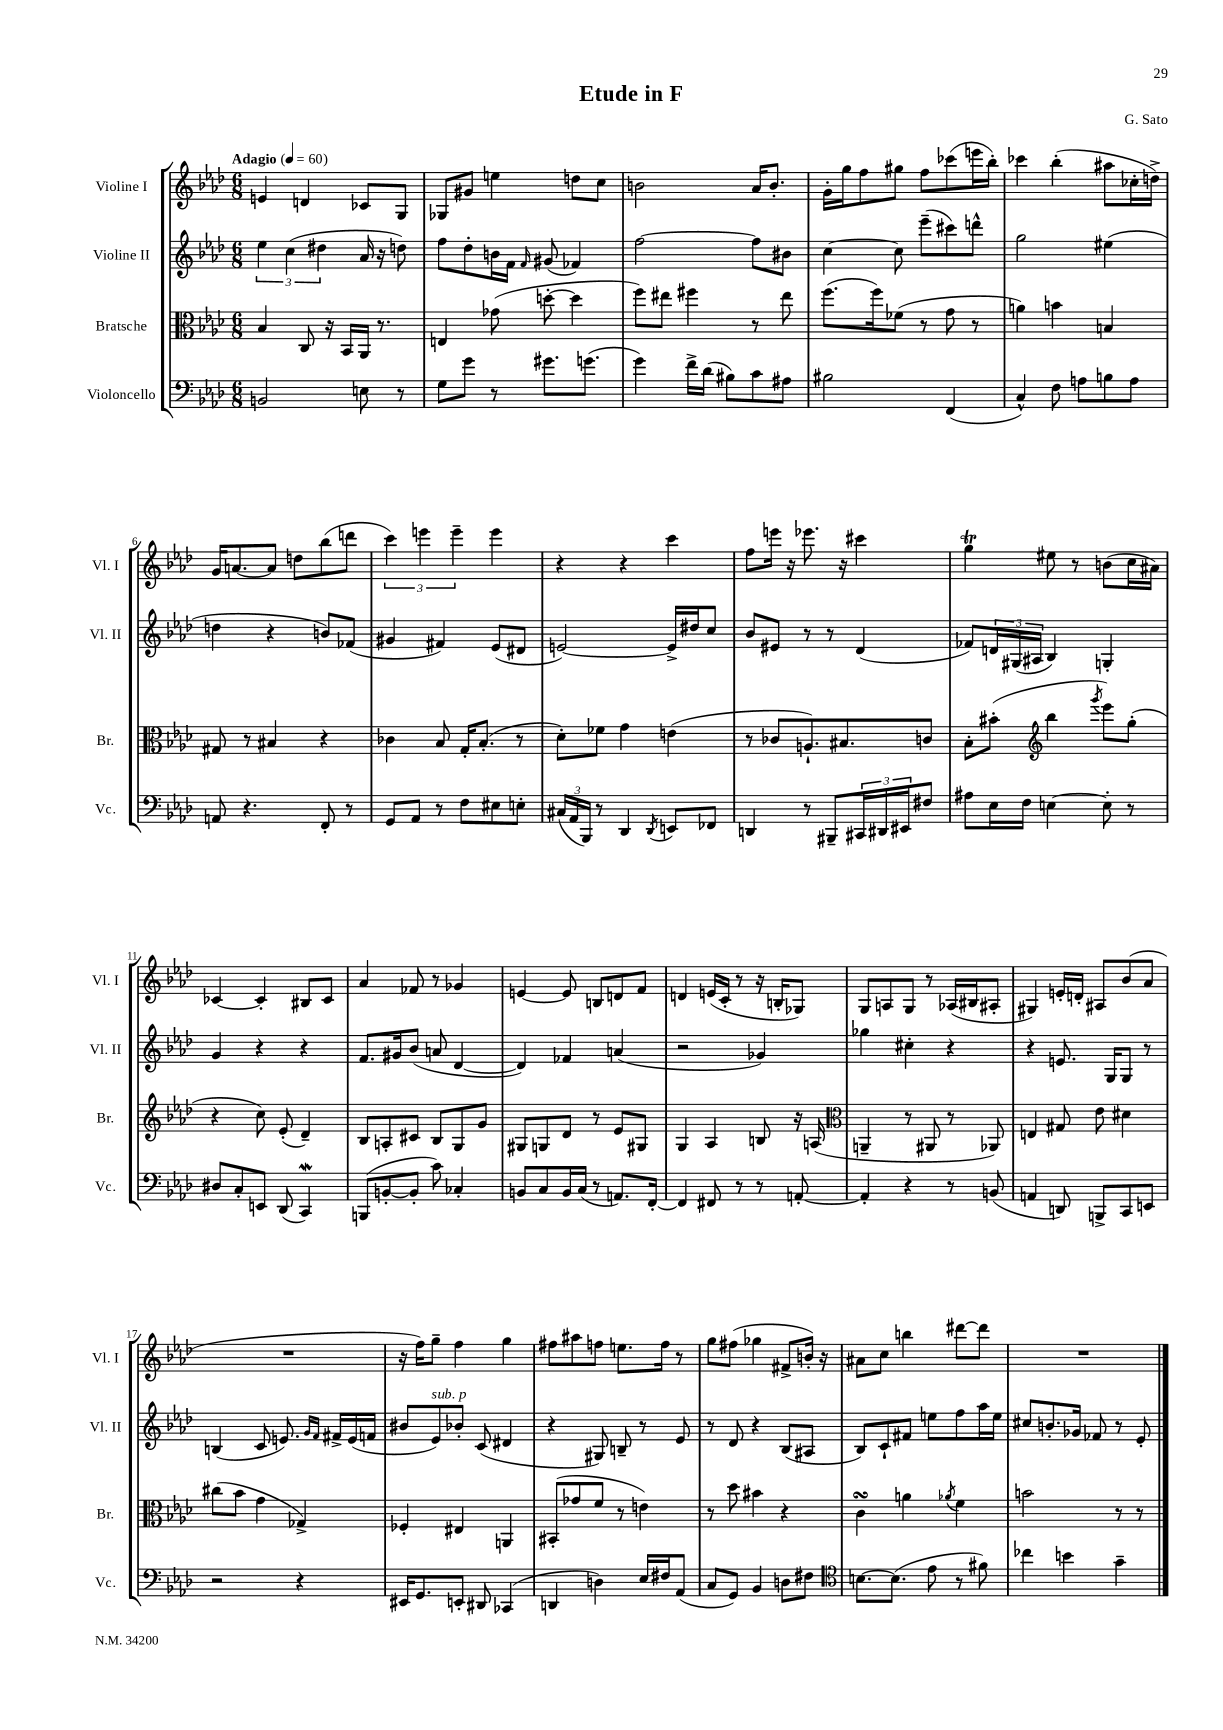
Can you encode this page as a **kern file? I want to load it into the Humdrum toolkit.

**kern	**kern	**kern	**kern
*part4	*part3	*part2	*part1
*staff4	*staff3	*staff2	*staff1
*I"Violoncello	*I"Bratsche	*I"Violine II	*I"Violine I
*I'Vc.	*I'Br.	*I'Vl. II	*I'Vl. I
*clefF4	*clefC3	*clefG2	*clefG2
*k[b-e-a-d-]	*k[b-e-a-d-]	*k[b-e-a-d-]	*k[b-e-a-d-]
*M6/8	*M6/8	*M6/8	*M6/8
*MM60	*MM60	*MM60	*MM60
=1	=1	=1	=1
!	!	!	!LO:TX:a:B:t=Adagio
2BBn/	4B-/	6ee-\	4en/
.	.	(6cc\	.
.	8C/	.	4dn/
.	.	6dd#X\	.
.	16r	.	.
.	16BB-/LL	.	.
8En\	16AA-/JJ	16a-/	8c-X/L
.	8.r	16r	.
8r	.	8ddn\)	8G/J
=2	=2	=2	=2
8G\L	4En/	8ff\L	8G-X/L
8g\J	.	8dd-'\	8g#X/J
8r	(8g-X\	16bn\L	4een\
.	.	16f\JJ	.
.	.	16qqf/	.
8.g#X\L	[8ddn'\	(8g#X/	.
.	4dd\]	4f-X/)	8ddn\L
(8.gn\J	.	.	.
.	.	.	8cc\J
=3	=3	=3	=3
4g\)	8ff\L)	[2ff\	2bn\
.	8ee#X\J	.	.
16f^\LL	4ff#X\	.	.
(16d-\JJ	.	.	.
8B#X\L)	.	.	.
8c\	8r	8ff\L]	16a-/KL
.	.	.	8.b'/J
8A#X\J	8ee#\	8b#X\J	.
=4	=4	=4	=4
2B#X\	(8.ff\L	[4cc\	16g'\LL
.	.	.	16gg\J
.	.	.	8ff\
.	16ff\k)	.	.
.	(8f-X\J	8cc\]	8gg#X\J
.	8r	(8eee-~\L	8ff\L
(4FF/	8g\	8ccc#X\)	(8ccc-X\
.	8r	8dddn^^\J	16eeen\L
.	.	.	16bb-'\JJ)
=5	=5	=5	=5
4C^^/)	4an\)	2gg\	4ccc-X\
8F\	4bn\	.	(4bb-'\
8An\L	.	.	.
8Bn\	4Bn/	(4ee#X\	8aa#X\L
8A\J	.	.	16cc-X'\L
.	.	.	16ddn^\JJ)
!!LO:LB:g=z
=6	=6	=6	=6
8AAn/	8G#X/	4ddn\	16g/KL
.	.	.	[8.an/
4.r	8r	.	.
.	4B#X/	4r	8a/J]
.	.	.	8ddn\L
8FF'/	4r	8bn/L)	(8bb-\
8r	.	(8f-X/J	8dddn\J
=7	=7	=7	=7
8GG/L	4c-X\	4g#X/	6ccc\)
8AA-/J	.	.	.
.	.	.	6eeen\
8r	8B-/	4f#X/)	.
.	.	.	6eee~\
8F\L	16G'/KL	.	.
.	(8.B-'/J	.	.
8E#X\	.	(8e-/L	4eee\
8En'\J	8r	8d#X/J	.
=8	=8	=8	=8
(24C#X/LL	8d-'\L)	[2en/)	4r
24AA-/	.	.	.
24BBB-/JJ)	.	.	.
8r	8f-X\J	.	.
4DD-/	4g\	.	4r
8qDD-/	.	.	.
8EEn/L	(4en\	16e^/LL]	4ccc\
.	.	16dd#X/J	.
8FF-X/J	.	8cc/J	.
=9	=9	=9	=9
4DDn/	8r	8b-/L	8ff\L
.	8c-X/L	8e#X/J	16eeen\Jk
.	.	.	16r
8r	8.An`/)	8r	8.eee-X\
8BBB#X~/L	.	8r	.
.	8.B#X/	.	16r
24CC#X/L	.	(4d-/	4ccc#X\
24DD#X/	.	.	.
24EE#X/J	.	.	.
8F#X/J	8cn/J	.	.
=10	=10	=10	=10
8A#X\L	8B-'\L	8f-X/L)	4ggt\
16E-\L	(8b#X'\J	24dn/L	.
.	.	(24G#X/	.
16F\JJ	.	.	.
.	.	24A#X/JJ	.
*	*clefG2	*	*
[4En\	4bb-\	4B-/)	8ee#X\
.	.	.	8r
.	8qggg/	.	.
8E'\]	8eee-\L)	4Gn'/	(8bn\L
8r	(8gg'\J	.	16cc\L
.	.	.	16a#X\JJ)
!!LO:LB:g=z
=11	=11	=11	=11
8D#X/L	4r	4g/	[4c-X/
8C'/	.	.	.
8EEn/J	8cc\)	4r	4c-'/]
(8DD-/	(8e-'/	.	.
4CCW/)	4d-~/)	4r	8B#X/L
.	.	.	8c-/J
=12	=12	=12	=12
(8BBBn/L	8B-/L	8.f/L	4a-/
[8BBn'/	8An'/	.	.
.	.	16g#X/k	.
8BB'/J]	8c#X/J	(8b-/J	8f-X/
8c\)	8B-/L	8an/	8r
4C-X'/	8G/	[4d-/	4g-X/
.	8g/J	.	.
=13	=13	=13	=13
8BBn/L	8G#X/L	4d-/])	[4en/
8C/	8Gn/	.	.
16BB/L	8d-/J	4f-X/	8e/]
(16C/JJ	.	.	.
8r	8r	.	8Bn/L
8.AAn/L)	8e-/L	(4an/	8dn/
.	8G#X/J	.	8f/J
[16FF'/Jk	.	.	.
=14	=14	=14	=14
4FF/]	4G/	2r	4dn/
8FF#X/	4A-/	.	(16en/LL
.	.	.	16c'/JJ
8r	.	.	8r
8r	8Bn/	4g-X/)	16r
.	.	.	16Bn'/KL
[8AAn'/	16r	.	8G-X/J)
.	(16An/	.	.
=15	=15	=15	=15
*	*clefC3	*	*
4AA'/]	4AAn~/	4gg-X\	8G/L
.	.	.	8An/
4r	8r	4cc#X'\	8G/J
.	8AA#X/	.	8r
8r	8r	4r	(16A-X/LL
.	.	.	16B#X/J
(8BBn/	8AA-X/)	.	8A#X'/J
=16	=16	=16	=16
4AAn/	4En/	4r	4G#X/)
8DDn/)	8G#X/	8.en/	16en'/LL
.	.	.	16dn'/JJ
8BBBn^/L	8e-\	.	8A#X/L
.	.	16G/KL	.
8CC/	4d#X\	8G/J	(8b-/
8EEn/J	.	8r	8a-/J
!!LO:LB:g=z
=17	=17	=17	=17
2r	(8cc#X\L	(4Bn/	2.r
.	8b-\J	.	.
.	4g\	8c/	.
.	.	8.en/)	.
4r	4G-X^/)	.	.
.	.	16qqg/LL	.
.	.	16qqf/JJ	.
.	.	16f#X^/LL	.
.	.	(16e/	.
.	.	16fn/JJ	.
=18	=18	=18	=18
16EE#X/KL	4F-X'/	8b#X/L	16r
8.GG/	.	.	16ff\KL)
!	!	!LO:TX:a:i:t=sub. p	!
.	.	8e-/)	8gg~\J
8EEn'/J	4E#X/	8b-X'/J	4ff\
8DD#X/	.	(8c/	.
(4CC-X/	4AAn/	4d#X/	4gg\
=19	=19	=19	=19
4DDn/	(8BB#X'/L	4r	8ff#X\L
.	8g-X/	.	8aa#X\
4Dn\)	8f/J	8G#X/)	8ffn\J
.	8r	8Bn~/	8.een\L
16E-/LL	4en\)	8r	.
16F#X/J	.	.	16ff\Jk
(8AA-/J	.	8e-/	8r
=20	=20	=20	=20
8C/L	8r	8r	8gg\L
8GG/J)	8dd-\	8d-/	(8ff#X\J
4BB-/	4b#X\	4r	4gg-X\
8Dn\L	4r	(8B-/L	8f#X^/L
8F#X\J	.	8A#X/J	16bn'/Jk)
.	.	.	16r
=21	=21	=21	=21
*clefC4	*	*	*
[8.Bn\L	4csSsS\	8B-/L)	8a#X\L
.	.	8c`/	8cc\J
(8.B\J]	.	.	.
.	4an\	8f#X/J	4bbn\
8e-\	.	8een\L	.
.	8qa-X/	.	.
8r	4f\	8ff\	[8ddd#X\L
8f#X\)	.	16aa-\L	8ddd#\J]
.	.	16ee\JJ	.
=22	=22	=22	=22
4cc-X\	2bn\	8cc#X/L	2.r
.	.	8.bn'/	.
4bn\	.	.	.
.	.	16g-X/Jk	.
.	.	8f-X/	.
4g~\	8r	8r	.
.	8r	8e-'/	.
==	==	==	==
*-	*-	*-	*-
